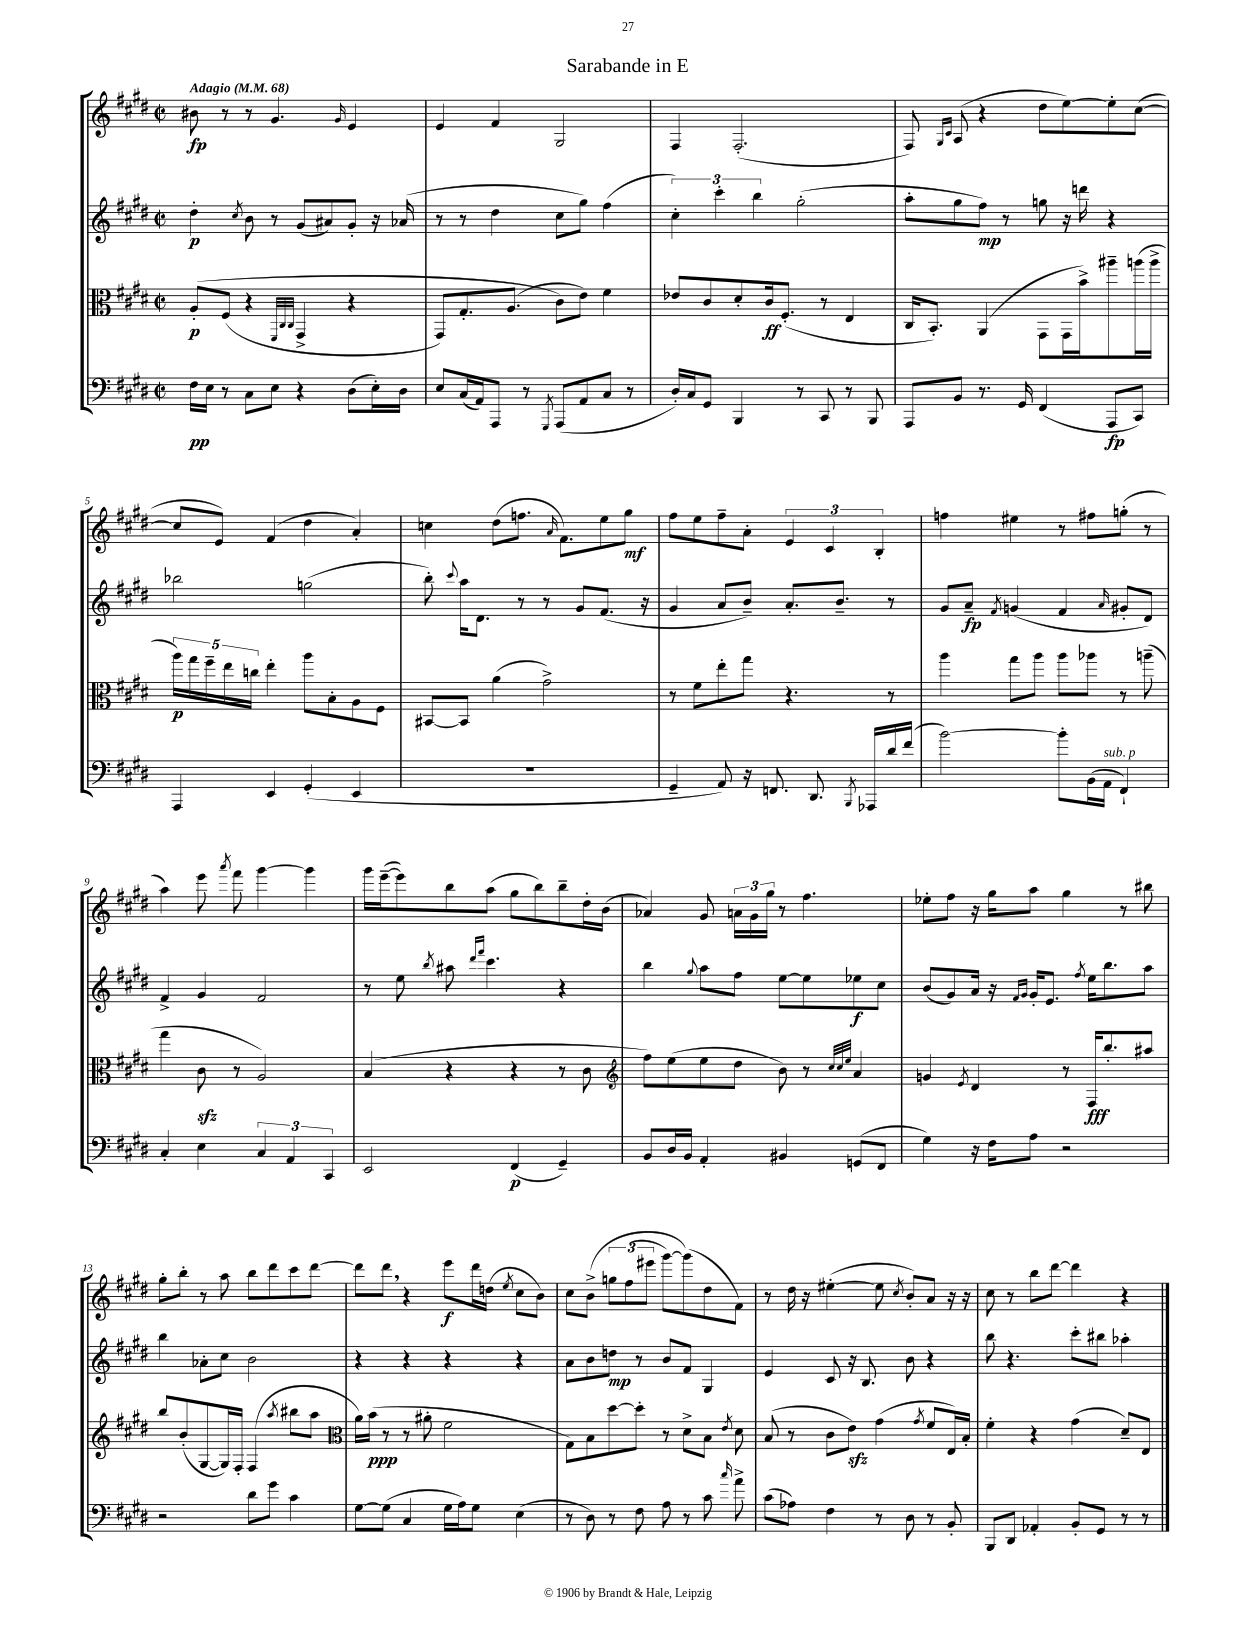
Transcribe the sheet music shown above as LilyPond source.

\header { title = "Sarabande in E" }
<<
\new StaffGroup <<
\new Staff = "s0" {
    \clef treble \key e \major \defaultTimeSignature \time 2/2 \tempo "Adagio" 4 = 68
    \autoBeamOff bis'8\fp r8 r8 gis'4. \grace { gis'16 } e'4 |
    e'4 fis'4 gis2 |
    fis4 fis2.-.( |
    fis8) \grace { gis16[ cis'16] } a8( r4 dis''8[ e''8~) e''8-. cis''8]~( |
    cis''8[ e'8]) fis'4( dis''4 a'4-.) |
    c''4 dis''8[( f''8.] \grace { a'16 } fis'8.[) e''8 gis''8]\mf |
    fis''8[ e''8 fis''8-- a'8]-. \tuplet 3/2 { e'4 cis'4 b4-. } |
    f''4 eis''4 r8 fis''8[ g''8]-.( r8 |
    a''4) e'''8 \acciaccatura { a'''8 } fis'''8 gis'''4~ gis'''4 |
    gis'''16[ e'''16~--( e'''8) b''8 a''8]( gis''8[ b''8) b''8-- dis''16-. b'16]( |
    aes'4) gis'8 \tuplet 3/2 { a'16[ gis'16 gis''16] } r8 fis''4. |
    ees''8[-. fis''8] r16 gis''16[ a''8] gis''4 r8 bis''8 |
    gis''8[-. b''8]-. r8 a''8 b''8[ dis'''8 cis'''8 dis'''8]~ |
    dis'''8[ dis'''8] \breathe r4 e'''8[\f dis'''16 d''16]( \acciaccatura { e''8 } cis''8[ b'8]) |
    cis''8[ b'8]->\( \tuplet 3/2 { g''8[ fis''8( eis'''8] } gis'''8[~) gis'''8(\) dis''8 fis'8]) |
    r8 dis''16 r16 eis''4~-.( eis''8 \acciaccatura { cis''8 } b'8[-.) a'8] r16 r16 |
    cis''8 r8 b''8[ dis'''8]~ dis'''4 r4 \bar "|." |
}
\new Staff = "s1" {
    \clef treble \key e \major \defaultTimeSignature \time 2/2
    \autoBeamOff dis''4-.\p \acciaccatura { cis''8 } b'8 r8 gis'8[( ais'8) gis'8]-. r16 aes'16( |
    r8 r8 dis''4 cis''8[ gis''8]) fis''4( |
    \tuplet 3/2 { cis''4-.) cis'''4-. b''4 } gis''2-.( |
    a''8[-. gis''8 fis''8]\mp) r8 g''8 r16 d'''16 r4 |
    bes''2 g''2( |
    b''8-.) \appoggiatura { cis'''8 } a''16[ dis'8.] r8 r8 gis'8[ fis'8.]( r16 |
    gis'4 a'8[ b'8]--) a'8.[-. b'8.]-- r8 |
    gis'8[ a'8]--\fp \acciaccatura { fis'8 } g'4( fis'4 \grace { a'16 } gis'8[-. dis'8]) |
    fis'4-> gis'4 fis'2 |
    r8 e''8 \acciaccatura { b''8 } ais''8 \grace { dis'''16[ fis'''16] } cis'''4. r4 |
    b''4 \appoggiatura { gis''8 } a''8[ fis''8] e''8[~ e''8 ees''8\f cis''8] |
    b'8[( gis'8) a'16] r16 \grace { fis'16[ gis'16] } gis'16[-. e'8.] \acciaccatura { fis''8 } e''16[ b''8. a''8] |
    b''4 aes'8[-. cis''8] b'2 |
    r4 r4 r4 r4 |
    a'8[ b'8 d''8]\mp r8 b'8[ fis'8] gis4 |
    e'4 cis'8 r16 b8. b'8 r4 |
    b''8 r4. cis'''8[-. bis''8] aes''4-. \bar "|." |
}
\new Staff = "s2" {
    \clef alto \key e \major \defaultTimeSignature \time 2/2
    \autoBeamOff a8[-.\p\( fis8]( r4 \grace { fis,32[ cis32 cis32] } gis,4-> r4 |
    gis,8[) gis8.-. a8.]( cis'8[\) e'8]) fis'4 |
    ees'8[ cis'8 dis'8-. cis'16\ff fis8.]-.( r8 e4 |
    cis16[ b,8.]-.) a,4( gis,8[ gis,16 b'16->) ais''8-- a''16( a''16]-> |
    \tuplet 5/4 { a''16[\p) gis''16 fis''16-- e''16 c''16] } e''4-. a''8[ b8-. a8 fis8] |
    bis,8[~ bis,8] a'4( gis'2->) |
    r8 fis'8[ e''8-. gis''8] r4. r8 |
    a''4 gis''8[ a''8] a''8[ aes''8] r8 a''8--( |
    gis''4 cis'8\sfz r8 a2) |
    b4( r4 r4 r8 cis'8 |
    \clef treble fis''8[) e''8( e''8 dis''8] b'8) r8 \grace { cis''32[ cis''32 e''32] } a'4 |
    g'4 \acciaccatura { e'8 } dis'4 r8 fis16[\fff b''8.-. ais''8] |
    b''8[ b'8-.( gis8~ gis16) fis16]-. fis4( \acciaccatura { a''8 } bis''8[ a''8] |
    \clef alto a'16[) b'16]\ppp( r8 r8 ais'8-. fis'2 |
    gis8[) b8 dis''8~ dis''8]-. r8 dis'8[-> b8] \acciaccatura { e'8 } dis'8 |
    b8( r8 cis'8[ e'8]\sfz) gis'4( \acciaccatura { gis'8 } fis'8[ e16) b16]-. |
    fis'4-. r4 gis'4( dis'8[--) e8] \bar "|." |
}
\new Staff = "s3" {
    \clef bass \key e \major \defaultTimeSignature \time 2/2
    \autoBeamOff fis16[\pp e16] r8 cis8[ e8] r4 dis8[( e16-.) dis16] |
    e8[ cis16( a,16) a,,8] r8 \acciaccatura { gis,,8 } a,,8[( a,8 cis8] r8 |
    dis16[-.) cis16 gis,8] b,,4 r8 cis,8 r8 b,,8 |
    a,,8[ b,8] r8. gis,16 fis,4( a,,8[\fp cis,8]) |
    a,,4 e,4 gis,4-.( e,4 |
    R1 |
    gis,4-- a,8) r16 f,8. dis,8. \acciaccatura { b,,8 } aes,,16[ dis'16 fis'16]( |
    b'2~) b'8[-. b,16( a,16]^\markup { \italic "sub. p" } fis,4-!) |
    cis4-. e4 \tuplet 3/2 { cis4 a,4 cis,4 } |
    e,2 fis,4\p( gis,4--) |
    b,8[ dis16 b,16] a,4-. bis,4 g,8[( fis,8] |
    gis4) r16 fis16[ a8] r2 |
    r2 dis'8[ gis'8] cis'4 |
    gis8[~ gis8]( cis4 gis16[ a16) gis8] e4( |
    r8 dis8) r8 fis8 a8 r8 cis'8 \grace { cis''16 } a'8-> |
    cis'8[( aes8]) fis4 r8 dis8 r8 b,8-. |
    b,,8[ dis,8] aes,4-. b,8[-. gis,8] r8 r8 \bar "|." |
}
>>
>>
